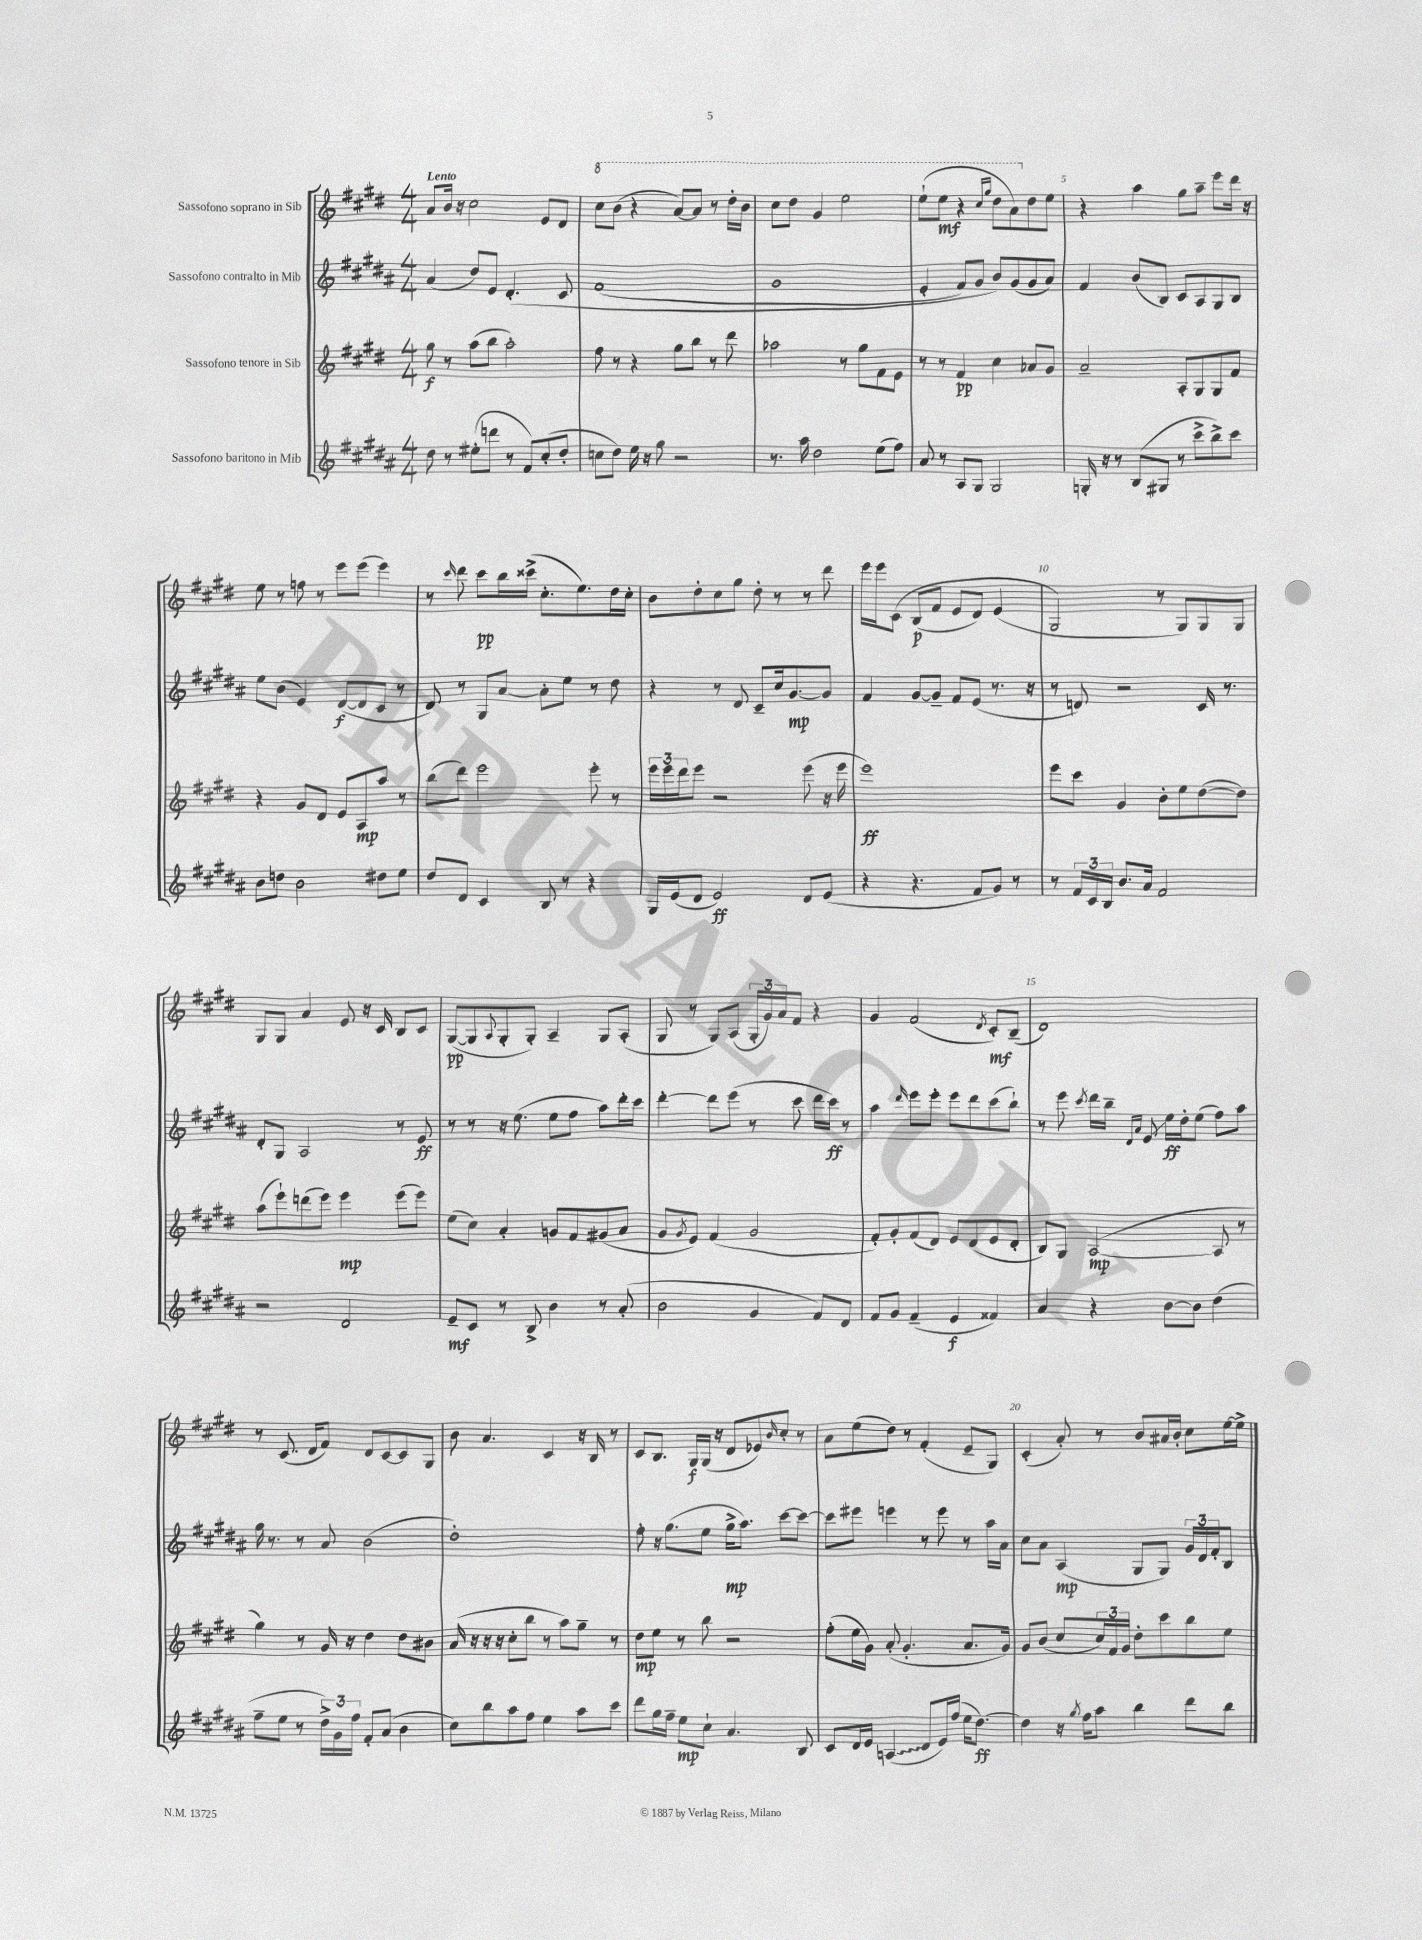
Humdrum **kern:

**kern	**kern	**kern	**kern
*staff4	*staff3	*staff2	*staff1
*clefG2	*clefG2	*clefG2	*clefG2
*k[f#c#g#d#a#]	*k[f#c#g#d#]	*k[f#c#g#d#a#]	*k[f#c#g#d#]
*M4/4	*M4/4	*M4/4	*M4/4
8dd#\	8gg#\	(4a#/	8a/L
8r	8r	.	16b/Jk
.	.	.	16r
(8ee#'\L	(8aa\L	8dd#/L)	2cc#\
8ddd\J	8bb\J	8e/J	.
8r	2aa'\)	&(4.d#'/	.
8f#/L)	.	.	.
(8cc#'/	.	.	8e/L
8dd#'/J	.	8c#/	8d#/J
=	=	=	=
8cc\L	8ff#\	(1f#	8ccc#\L
8dd#\J)	8r	.	(8bb\J
16ee\	4r	.	4r
16r	.	.	.
8gg#\	.	.	.
2r	8gg#\L	.	[8aa/L)
.	8bb\J	.	8aa/]J
.	8r	.	8r
.	8ddd#\	.	16ddd#'\LL
.	.	.	16bb\JJ
=	=	=	=
8.r	2aa-\	1g#	8ccc#\L
.	.	.	8ddd#\J
16aa#\	.	.	.
2dd#\	.	.	4gg#/
.	8r	.	2eee\
.	8gg#\L	.	.
(8ee\L	8f#\	.	.
8ff#\J)	8e\J	.	.
=	=	=	=
8a#/	8r	4e'/	(8eee`\L
8r	8r	.	8eee\J
8A#/L	4f#/	8f#/L)	4r
8G#/J	.	8g#/J	.
.	.	.	16qqccc#/LL
.	.	.	16qqggg#/JJ
2G#/	4cc#\	8b/L&)	8ddd#\L
.	.	(8g#/	8aa\)
.	8a-/L	8g#/	8dd#\
.	8g#/J	8a#/J)	8ee\J
=	=	=	=
16G'/	2a~/	4f#/	4r
16r	.	.	.
8r	.	.	.
(8B/L	.	(8b/L	4aa\
8G#/J	.	8B/J)	.
8r	8A'/L	8c#/L	8gg#\L
8ccc#^\L	8G#/	8A#/	8aa~\J
8bb^\)	8G#/	8G#/	8eee\L
8ccc#\J	8f#/J	8B/J	16ddd#\Jk
.	.	.	16r
=	=	=	=
8b\L	4r	8ee\L	8ee\
8dd\J	.	(8b\J	8r
2b\	8g#/L	4e/)	8ff\
.	8d#/J	.	8r
.	8e/L	([8d#/L	8eee\L
.	8A/	8d#/]	(8eee\J
8dd#\L	8aa/J	8c#/J	4eee\)
8ee\J	8r	8r	.
=	=	=	=
8dd#/L	(8bb\L	8d#/)	8r
.	.	.	16qqccc#/
8d#/J	8ddd#\J)	8r	8ddd#\
4c#/	2eee\	8G#/L	8ccc#\L
.	.	[8a#/J	16bb\L
.	.	.	(16ccc##^\JJ
8B/	.	8a#'\]L	8.cc#'\L
8r	.	8ee\J	.
.	.	.	8.ee\)
4r	8eee'\	8r	.
.	8r	8dd#\	16dd#\L
.	.	.	16cc#'\JJ
=	=	=	=
16G#/LL	24eee\LL	4r	8b\L
.	24eee\	.	.
(16e/J	.	.	.
.	24ddd#\J	.	.
8d#/J	8eee\J	.	8dd#'\
2e/)	2r	8r	8cc#\
.	.	8d#/	8gg#\J
.	.	8c#~/L	8dd#'\
.	.	16cc#/k	8r
.	.	[8.g#/	.
8d#/L	(8eee\	.	8r
(8e/J	16r	8g#/]J	8ddd#\
.	16eee\	.	.
=	=	=	=
4r	1eee)	4f#/	16eee\LL
.	.	.	16eee\J
.	.	.	&(8c#\J
4.r	.	[8g#/L	(8B/L
.	.	8g#~/]J	8f#/J
.	.	8f#/L	8e/L
8f#/L	.	(8e/J	8d#/J)
8g#/J)	.	8.r	(4e/
8r	.	.	.
.	.	16r	.
=	=	=	=
8r	8eee\L	8r	2G#/&)
24f#/LL	8ccc#\J	8d/)	.
24c#/	.	.	.
24B/JJ	.	.	.
8.b/L	4g#/	2r	.
16a#/Jk	.	.	.
2f#/	8b'\L	.	8r
.	8ee\	.	8G#/L)
.	([8dd#\	16c#/	8G#/
.	.	8.r	.
.	8dd#\]J)	.	8G#/J
=	=	=	=
2r	(8aa\L	8d#'/L	8G#/L
.	8eee`\)	8G#/J	8G#/J
.	(8ddd\	2A#/	4a/
.	8eee\J)	.	.
2d#/	4eee\	.	8e/
.	.	.	16r
.	.	.	16c#/
.	(8eee\L	8r	8B/L
.	8eee\J)	8e/	8c#/J
=	=	=	=
8e~/L	(8ee\L	8r	([8G#/L
8c#/J	8cc#\J)	8r	8G#/]
.	.	.	8qqA/
8r	4a'/	16r	8G#'/
.	.	(8.ee\	.
8B^/	.	.	8G#'/J)
4b\	8g/L	8ee\L	4A~/
.	8f#/	8ff#\J	.
8r	(8g#/	8aa#\L)	8G#/L
(8a#'/	8a/J	16ddd#'\L	(8A'/J
.	.	16ccc#\JJ	.
=	=	=	=
2b\	8g#/L	[4ddd#'\	8G#/
.	8qg#/	.	.
.	8e/J)	.	8r
.	(4f#/	8ddd#\]L	8G#/L)
.	.	(8eee\J	(8A/J
4g#/	2g#/	8r	24G#'/LL
.	.	.	24g#/)
.	.	.	24a/J
.	.	8ccc#\	8f#/J
8f#/L)	.	16ddd#\LL	4r
.	.	16ccc#\JJ)	.
8d#/J	.	8r	.
=	=	=	=
8f#/L	8f#'/L)	4aa#\	4g#/
8g#/J	8g#'/	.	.
.	.	16qqddd#/	.
(4f#~/	(8f#/	8eee\L	(2f#/
.	8d#/J)	8eee'\J	.
4e/	8e/L	8eee\L	.
.	(8d#/	8ddd#\	.
.	.	.	8qd#/
4f##/)	8e/	(8ccc#\	8c#'/L)
.	8d#'/J	8bb`\J)	(8B~/J
=	=	=	=
4a#/	8B/L)	8r	1d#)
.	8G#/J	8eee\	.
.	.	8qccc#/	.
4r	([2A/	16ddd#\LL	.
.	.	16bb~\JJ	.
.	.	16qqd#/LL	.
.	.	16qqa#/JJ	.
.	.	8e/	.
[8b\L	.	16ee\LL	.
.	.	16dd#'\J	.
8b\]J	.	(8ee\J	.
(4dd#\	8A/]	8ff#\L)	.
.	8r	8aa#\J	.
=	=	=	=
8ff#~\L	4gg#\)	16gg#\	8r
.	.	8.r	.
8ee\J	.	.	(8.c#/
8r	8r	8r	.
.	.	.	16d#/LK
24dd#^\LL)	16g#/	8a#/	8f#/J)
24g#\	.	.	.
.	16r	.	.
24ff#\JJ	.	.	.
8f#'/L	4dd#\	(2b\	8d#/L
(8a#/J	.	.	[8c#/
4b\	8dd#\L	.	8c#/]
.	8b#\J	.	8G#/J
=	=	=	=
8cc#\L)	(16a/	1dd#')	8b\
.	16r	.	.
8bb\	16r	.	4.a/
.	16r	.	.
8aa#\	8cc#'\L	.	.
8ff#\J	8bb\J	.	.
4ee\	8r	.	4c#/
.	8aa\L)	.	.
8aa#\L	8gg#~\J	.	16r
.	.	.	16B/
8ccc#\J	8r	.	8r
=	=	=	=
8ddd#\L	8dd#\L	8ff#'\	8c#/L
16gg#\L	8ee\J	16r	8.B/J
16ff#~\JJ	.	(8.gg#\L	.
8ee\L	8r	.	.
.	.	.	16G#/LL
8cc#`\J	8bb\	8ee\J	(16G#/JJ
.	.	.	16r
4.a#/	2r	16gg#^\LK	8d#/L
.	.	8.aa#\J)	.
.	.	.	8e-/)
.	.	.	16qqb/
.	.	[8ccc#\L	8cc#'/J
8B/	.	8ccc#\_J	8r
=	=	=	=
8c#/L	(8ff#'\L	8ccc#\]L	8a\L
16d#/L	16ee\L	8eee#\J	(8ee\
16e/JJ	16g#\JJ)	.	.
(4A/	(8a'/	4eee\	8dd#\J)
.	4.g#'/	.	8r
8d#/L	.	8r	(4f#'/
16e/L)	.	8eee\	.
(16ff#/JJ	.	.	.
16ee\LK	8.a/L	8r	8e~/L
[8.dd#\J)	.	.	.
.	.	16aa#\LL	8G#/J)
.	16g#/Jk)	16a#\JJ	.
=	=	=	=
4dd#\]	8g#/L	8cc#\L	(4c#'/
.	(8b/J	8a#\J	.
16r	8cc#/L	(4A#/	8a'/)
8qgg#/	.	.	.
16ff#\LK	.	.	.
8aa#\J	24cc#/L)	.	8r
.	24f#/	.	.
.	24g#/JJ	.	.
4bb\	8dd#'\L	8G#/L	8b/L
.	8ccc#\	8G#/J)	16a#/L
.	.	.	16b'/JJ
8ddd#\L	8bb\	24g#/LL	8cc#\L
.	.	24d#/	.
.	.	24f#'/J	.
8bb\J	8ee\J	8B/J	[16ee\L
.	.	.	16ee^\]JJ
==	==	==	==
*-	*-	*-	*-
